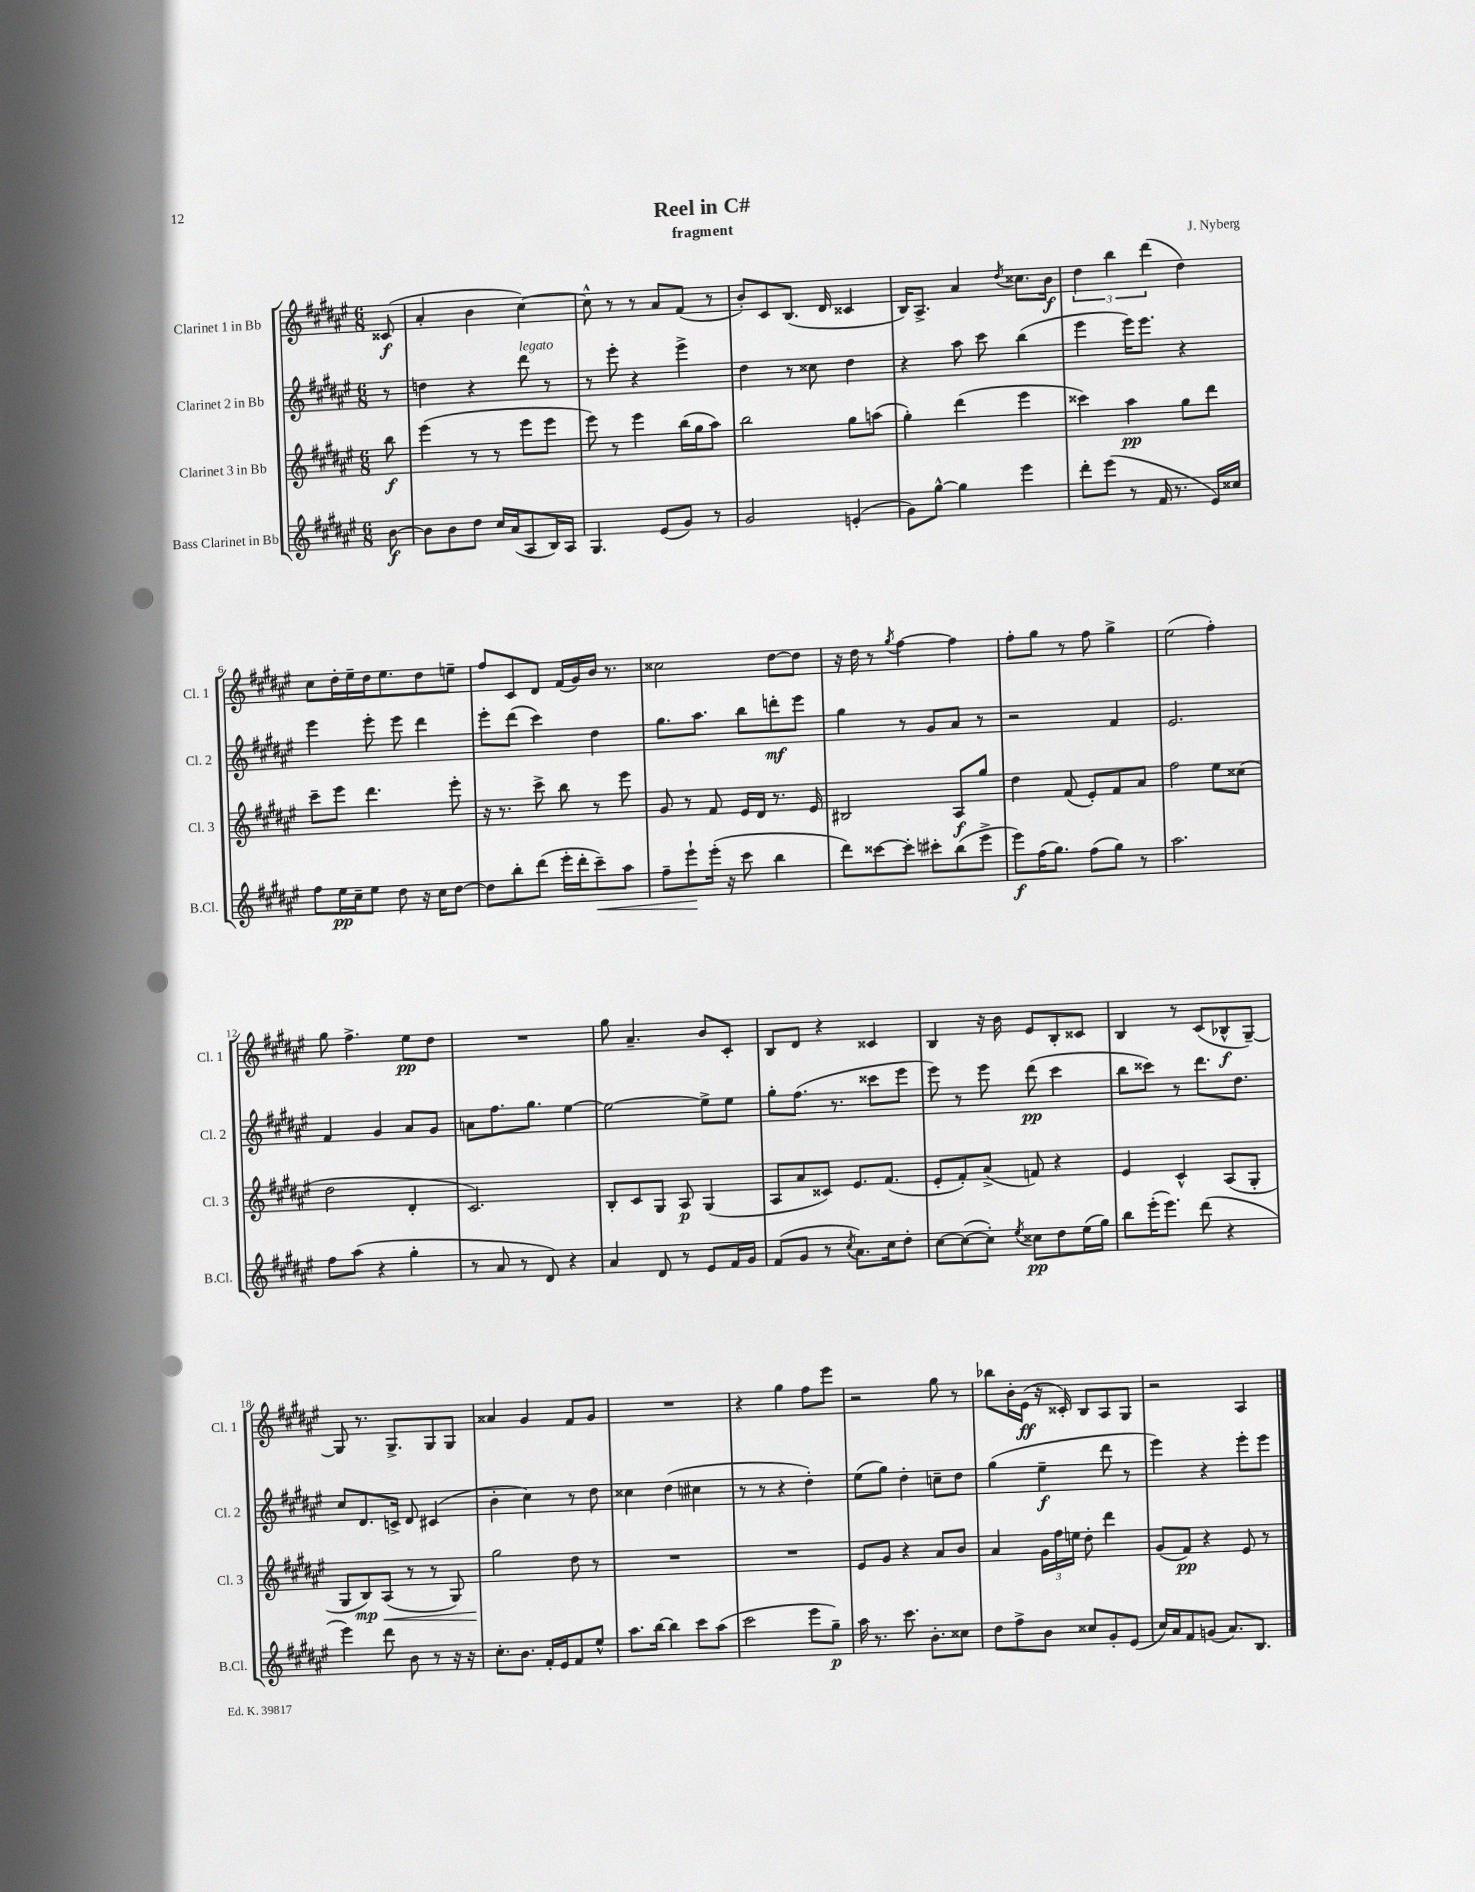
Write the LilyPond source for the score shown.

\header { title = "Reel in C#" composer = "J. Nyberg" subtitle = "fragment" }
<<
\new StaffGroup <<
\new Staff = "s0" \with { instrumentName = "Clarinet 1 in Bb" shortInstrumentName = "Cl. 1" } {
    \clef treble \key fis \major \numericTimeSignature \time 6/8 \partial 8
    cisis'8\f( |
    ais'4-. b'4 cis''4~) |
    cis''8-^ r8 r8 ais'8 fis'8( r8 |
    b'8-.) cis'8 b8.( dis'16 cisis'4 |
    b16) ais8.-> ais'4 \acciaccatura { dis''8 } cisis''8. b'16\f |
    \tuplet 3/2 { dis''4 b''4 dis'''4( } dis''4) |
    cis''8 dis''16-. eis''16-- dis''16 eis''8. dis''8 e''8-- |
    fis''8 cis'8 dis'8 fis'16( gis'16) b'16 r8. |
    cisis''2 dis''8~ dis''8 |
    r16 dis''16 r8 \acciaccatura { gis''8 } fis''4~ fis''4 |
    fis''8-. gis''8 r8 fis''8 gis''4-> |
    eis''2( fis''4-.) |
    gis''8 fis''4.-> eis''8\pp dis''8 |
    R2. |
    gis''8 ais'4.-- b'8 cis'8-. |
    b8 dis'8 r4 cisis'4 |
    b4 r16 b'16 eis'8 b8-. cisis'8 |
    b4 r8 cis'8( bes8-^\f gis8~--) |
    gis8 r8. gis8.-> gis8 gis8 |
    aisis'4 gis'4 fis'8 gis'8 |
    R2. |
    r4 gis''4 fis''8 eis'''8 |
    r2 gis''8 r8 |
    bes''8 b'16-. eis'16\ff( r16 cisis'16-.) b8 ais8 gis8 |
    r2 ais4 \bar "|." |
}
\new Staff = "s1" \with { instrumentName = "Clarinet 2 in Bb" shortInstrumentName = "Cl. 2" } {
    \clef treble \key fis \major \numericTimeSignature \time 6/8 \partial 8
    r8 |
    d''4 r4 dis'''8^\markup { \italic "legato" } r8 |
    r8 eis'''8-. r4 eis'''4-> |
    dis''4 r8 cisis''8 dis''4 |
    r4 ais''8 cis'''8 b''4( |
    eis'''4 eis'''16) eis'''8. r4 |
    eis'''4 eis'''8-. eis'''8 dis'''4 |
    eis'''8-. dis'''8( cis'''4) dis''4 |
    gis''8. ais''8. b''8 d'''8-.\mf eis'''8 |
    gis''4 r8 gis'8 ais'8 r8 |
    r2 fis'4 |
    eis'2. |
    fis'4 gis'4 ais'8 gis'8 |
    a'8 fis''8. gis''8. eis''4~ |
    eis''2~ eis''8-> eis''8 |
    gis''8-. fis''8.( r8. cisis'''8 eis'''8 |
    eis'''8) r8 eis'''8 dis'''8\pp( cis'''4 |
    b''8 cisis'''8) r8 dis'''8. dis''8. |
    cis''8 dis'8. c'16-> dis'8 cis'4( |
    b'4-. cis''4) r8 dis''8 |
    cisis''4 dis''4( cis''4 |
    r8 r8 r4 dis''4-.) |
    eis''8( gis''8) dis''4-. c''8-- dis''8 |
    gis''4( eis''4--\f dis'''8 r8 |
    eis'''4) r4 eis'''8-. eis'''8 \bar "|." |
}
\new Staff = "s2" \with { instrumentName = "Clarinet 3 in Bb" shortInstrumentName = "Cl. 3" } {
    \clef treble \key fis \major \numericTimeSignature \time 6/8 \partial 8
    b''8\f |
    eis'''4( r8 r8 eis'''8 eis'''8 |
    eis'''8) r8 eis'''4 b''16( gis''16 ais''8) |
    b''2 gis''8 a''8( |
    gis''4-.) dis'''4( eis'''4 |
    cisis'''4) ais''4\pp gis''8 dis'''8 |
    cis'''8-- eis'''8 dis'''4. eis'''8-. |
    r16 r8. cis'''8-> b''8 r8 eis'''8 |
    gis'8 r8 fis'8 eis'16 dis'16 r8. eis'16 |
    bis2 ais8\f gis''8 |
    dis''4 fis'8( eis'8-.) fis'8 ais'8 |
    fis''2 eis''8 cisis''8( |
    dis''2 dis'4-. |
    cis'2.) |
    b8-. cis'8 gis8 ais8\p gis4( |
    ais8 ais'8 cisis'8) eis'8. fis'8.( |
    eis'8-. fis'8-.) ais'8->( f'8) r4 |
    eis'4 cis'4-^ ais8( gis8-. |
    gis8 b8\mp) ais8\<( r8 r8 gis8) |
    gis''2\! dis''8 r8 |
    R2. |
    R2. |
    eis'8 gis'8 r4 ais'8 b'8 |
    ais'4 \tuplet 3/2 { gis'16 fis''16 e''16 } dis''8-. dis'''4 |
    gis'8( fis'8\pp) r4 eis'8 r8 \bar "|." |
}
\new Staff = "s3" \with { instrumentName = "Bass Clarinet in Bb" shortInstrumentName = "B.Cl." } {
    \clef treble \key fis \major \numericTimeSignature \time 6/8 \partial 8
    b'8~\f |
    b'8 b'8 dis''8 cis''16 ais'16( ais8 b16) ais16 |
    gis4. eis'8( gis'8) r8 |
    gis'2 e'4-.( |
    gis'8) gis''8~-^ gis''4 eis'''4 |
    dis'''8-. eis'''8( r8 fis'16 r8. eis'16) cisis''16 |
    fis''8 eis''16\pp cis''16-- eis''8 dis''8 r16 cis''16 dis''8~ |
    dis''8 b''8-. dis'''8( eis'''16-. dis'''16-. cis'''8--\<) ais''8 |
    fis''8-- eis'''8-!\! eis'''16-.( r16 cis'''8 b''4 |
    dis'''8) cisis'''8~ cisis'''8-. cis'''8-. b''8( eis'''8-> |
    eis'''8\f) fis''16( gis''8.) fis''8( gis''8) r8 |
    ais''2. |
    fis''8 ais''8( r4 gis''4-. |
    r8 ais'8 r8 dis'8) r4 |
    ais'4 dis'8 r8 eis'8 fis'16 gis'16 |
    fis'8( gis'8 r8 \acciaccatura { cis''8 } ais'8.) cis''16 dis''8-. |
    cis''8~ cis''8~( cis''8-.) \acciaccatura { eis''8 } cisis''8\pp dis''8 eis''16( gis''16) |
    b''8 eis'''16-.( eis'''8.) dis'''8( r4 |
    eis'''4) dis'''8 b'8 r8 r16 r16 |
    cis''8.-. b'8. fis'16-. eis'16 fis'8 eis''8-^ |
    ais''8. b''16~ b''4 cis'''8 ais''8( |
    cis'''2 eis'''8 gis''8--\p) |
    ais''16 r8. cis'''8. b'8.-. cisis''8 |
    dis''8 fis''8-> b'8 cisis''8 gis'8-. eis'8( |
    cis''16) ais'16 fis'8 g'8( ais'8.) b8. \bar "|." |
}
>>
>>
